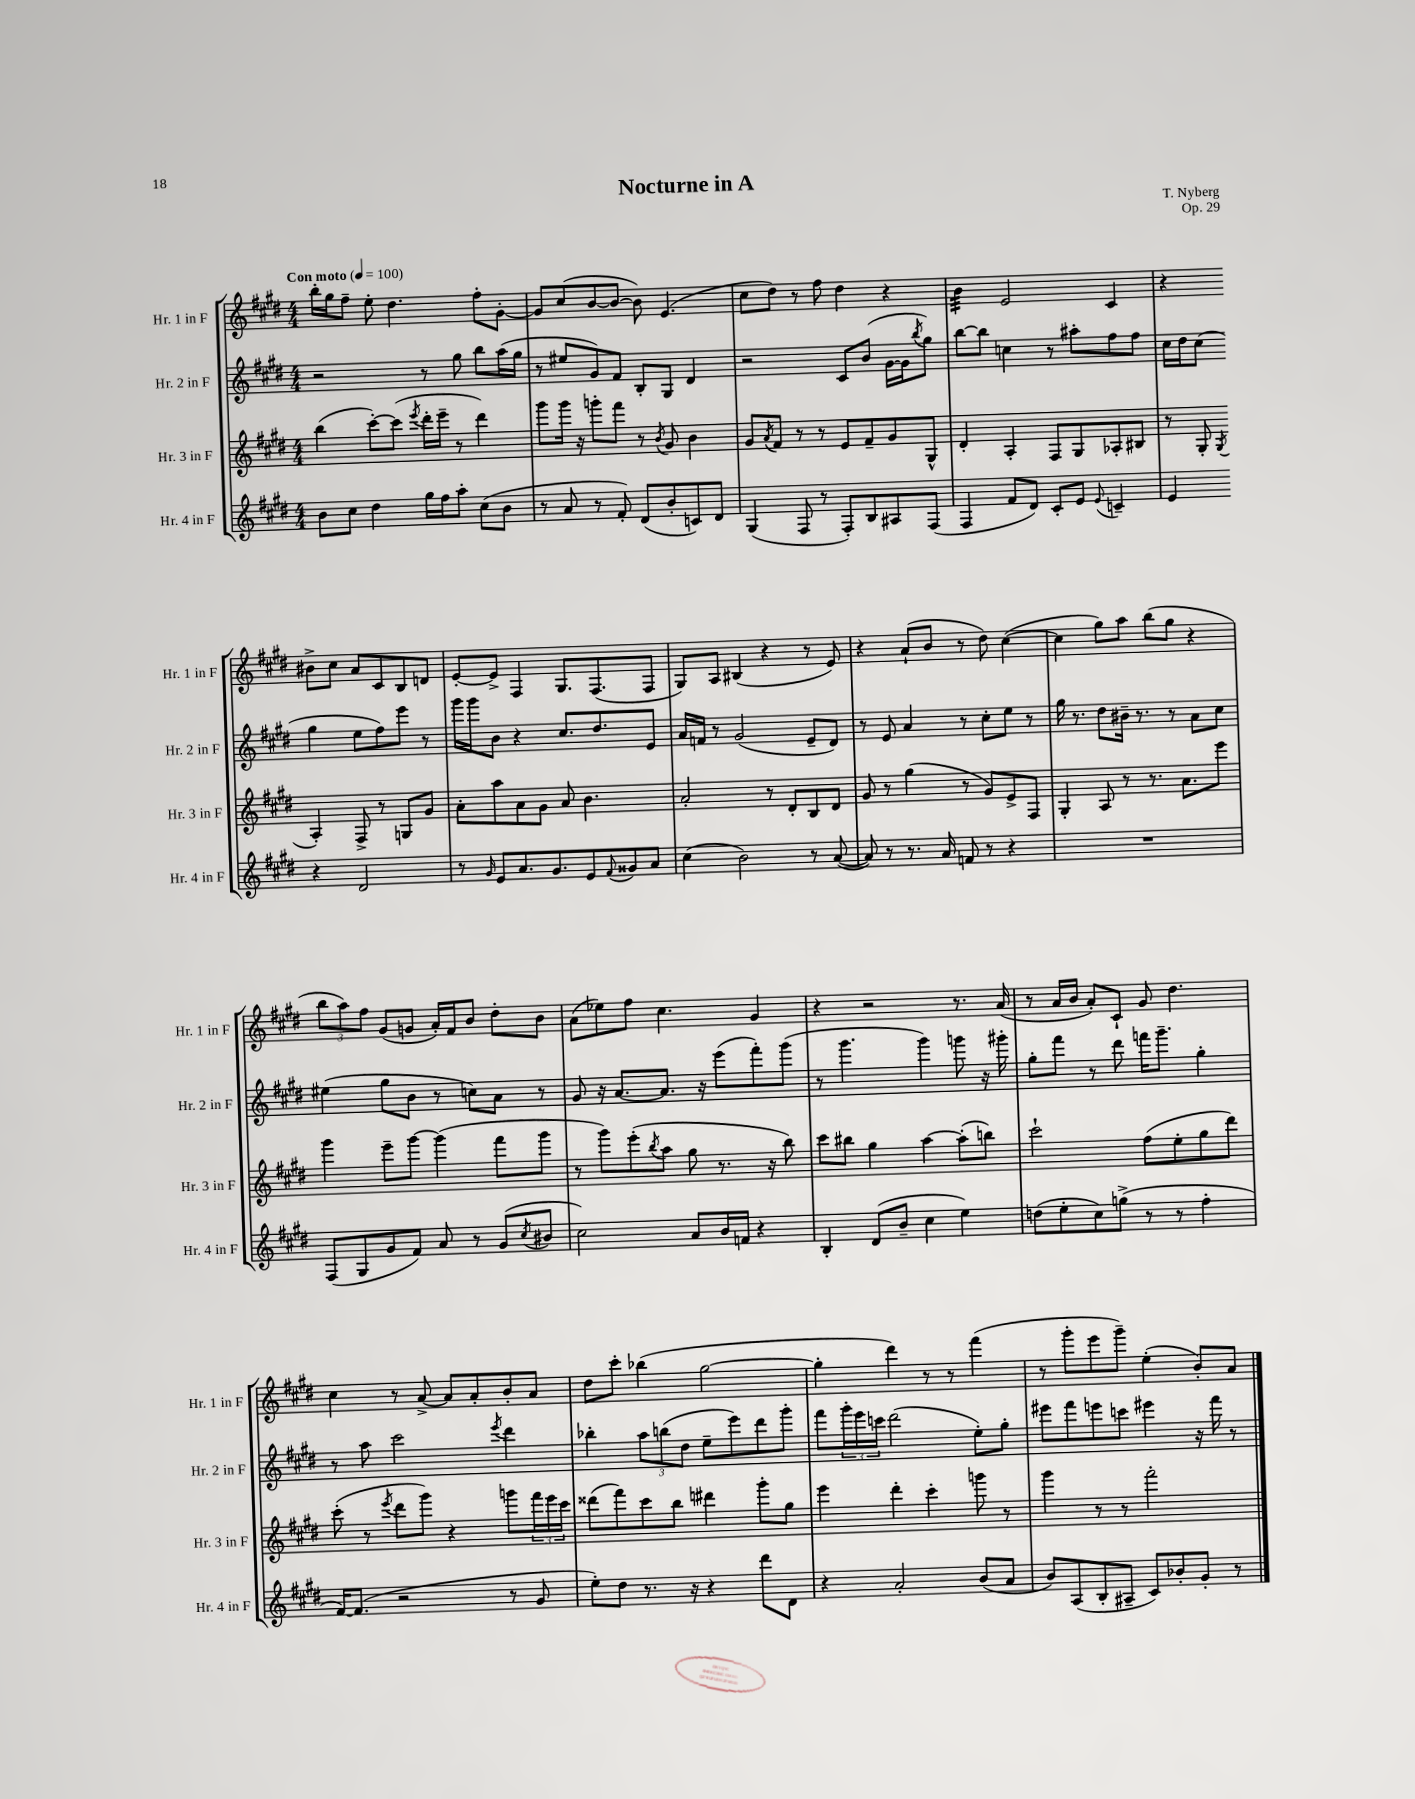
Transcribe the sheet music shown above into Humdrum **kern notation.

**kern	**kern	**kern	**kern
*part4	*part3	*part2	*part1
*staff4	*staff3	*staff2	*staff1
*I"Hr. 4 in F	*I"Hr. 3 in F	*I"Hr. 2 in F	*I"Hr. 1 in F
*I'Hr. 4 in F	*I'Hr. 3 in F	*I'Hr. 2 in F	*I'Hr. 1 in F
*clefG2	*clefG2	*clefG2	*clefG2
*k[f#c#g#d#]	*k[f#c#g#d#]	*k[f#c#g#d#]	*k[f#c#g#d#]
*M4/4	*M4/4	*M4/4	*M4/4
*MM100	*MM100	*MM100	*MM100
=1	=1	=1	=1
!	!	!	!LO:TX:a:B:t=Con moto
8b\L	(4bb\	2r	16bb'\LL
.	.	.	16gg#\J
8cc#\J	.	.	8ff#~\J
4dd#\	[8ccc#'\L)	.	8ee'\
.	(8ccc#\J]	.	4.dd#\
.	8qeee/	.	.
16gg#\LL	16ddd#'\LL	8r	.
16ff#\J	16eee~\JJ	.	.
8aa'\J	8r	8gg#\	.
(8cc#\L	4ddd#\)	8bb\L	8ff#'\L
8b\J	.	(16aa\L	[8g#'\J
.	.	16gg#\JJ	.
=2	=2	=2	=2
8r	8ggg#\L	8r	8g#/L]
8a/	16ggg#\Jk	8ee#X/L	(8cc#/
.	16r	.	.
8r	8gggn'\L	8g#/)	[8b/
8f#'/)	8fff#\J	8f#/J	8b/J_
(8d#/L	8r	8B'/L	8b\])
.	8qb/	.	.
8b'/	8g#/	8G#/J	(4.e/
8cn/)	4b\	4d#/	.
8d#/J	.	.	.
=3	=3	=3	=3
(4G#/	8g#/L	2r	8cc#\L
.	8qa/	.	.
.	8f#/J	.	8dd#\J)
8F#/	8r	.	8r
8r	8r	.	8ff#\
8F#'/L)	8e/L	8c#/L	4dd#\
8B/	8f#~/	(8b/J	.
8A#X/	8g#/	[16g#\LL	4r
.	.	16g#\J]	.
.	.	8qbb/	.
(8F#/J	8G#^^/J	8gg#\J)	.
=4	=4	=4	=4
*	*	*	*tremolo
4F#/	4d#'/	[8bb\L	32b\LLL
.	.	.	32b\
.	.	.	32b\
.	.	.	32b\
.	.	8bb\J]	32b\
.	.	.	32b\
.	.	.	32b\
.	.	.	32b\JJJ
*	*	*	*Xtremolo
8f#/L	4A'/	4ccn\	2e/
8d#/J)	.	.	.
8c#'/L	8F#/L	8r	.
8e/J	8G#/	8aa#X'\L	.
8qqe/	.	.	.
4cn~/	8A-X'/	8ff#\	4c#/
.	8B#X/J	8ff#\J	.
=5	=5	=5	=5
4e/	8r	16cc#\LL	4r
.	.	16dd#\J	.
.	8G#'/	(8cc#\J	.
.	8qG#/	.	.
4r	4A'/	4gg#\	8b#X^\L
.	.	.	8cc#\J
2d#/	8F#^/	8ee\L	8a/L
.	8r	8ff#\)	8c#/
.	8Gn/L	8eee\J	8B/
.	8g#/J	8r	8dn/J
!!LO:LB:g=z
=6	=6	=6	=6
8r	8a'\L	16ggg#\LL	[8e'/L
.	.	16ggg#\J	.
16qqg#/	.	.	.
8e/L	8aa\	8b\J	8e^/J]
8.a/	8a\	4r	4F#/
.	8g#\J	.	.
8.g#/	.	.	.
.	8a/	8.cc#/L	8.G#/L
8e/	4.b\	.	.
.	.	8.dd#/	(8.F#/
8qqf#/	.	.	.
8g##X/	.	.	.
8a/J	.	8e/J	8F#/J
=7	=7	=7	=7
(4cc#\	2a'/	16a/LL	8G#/L)
.	.	16fn/JJ	.
.	.	8r	8A/J
2b\)	.	(2g#/	(4B#X/
.	8r	.	4r
.	8d#'/L	.	.
8r	8B/	8e~/L	8r
([8a/	8d#/J	8d#/J)	8e/)
=8	=8	=8	=8
8a/])	8g#/	8r	4r
8r	8r	8e/	.
8.r	(4gg#\	4a/	(8a`/L
.	.	.	8b/J
16a/	.	.	.
8fn/	8r	8r	8r
8r	8g#/L)	8cc#'\L	8dd#\)
4r	8e^/	8ee\J	([4cc#\
.	8F#/J	8r	.
=9	=9	=9	=9
1r	4G#'/	16gg#\	4cc#\]
.	.	8.r	.
.	8A/	8dd#\L	8gg#\L)
.	8r	16b#X~\Jk	8aa\J
.	.	8.r	.
.	8.r	.	(8bb\L
.	.	8r	8gg#\J
.	8.a\L	.	.
.	.	8a\L	4r
.	8eee\J	8cc#\J	.
!!LO:LB:g=z
=10	=10	=10	=10
(8F#/L	4ggg#\	(4ee#X\	12bb\L
.	.	.	12aa\)
8G#/	.	.	.
.	.	.	12ff#\J
8g#/	8eee~\L	8gg#\L	(8g#/L
8f#/J)	[8ggg#\J	8b\J	8gn/J
8a/	(4ggg#\]	8r	16a'/LL)
.	.	.	16f#/J
8r	.	8ccn\L)	8b/J
(8g#/L	8fff#\L	8a\J	8dd#'\L
8qcc#/	.	.	.
8b#X/J	8ggg#\J	8r	8b\J
=11	=11	=11	=11
2cc#\)	8r	8g#/	(8a\L
.	8ggg#\L)	16r	8ee-X\)
.	.	[8.a/L	.
.	(8eee'\	.	8ff#\J
.	8qbb/	.	.
.	8aa\J	8.a/J]	4.cc#\
8a/L	8gg#\	.	.
.	.	16r	.
16b/L	8.r	(8eee\L	.
16fn/JJ	.	.	.
4r	.	8fff#'\)	4g#/
.	16r	.	.
.	8bb\)	(8ggg#\J	.
=12	=12	=12	=12
4B'/	8ccc#\L	8r	4r
.	8bb#X\J	4.ggg#\	.
(8d#/L	4gg#\	.	2r
8b~/J	.	.	.
4cc#\	[4aa\	4ggg#\)	.
4ee\)	(8aa'\L]	8gggn\	8.r
.	8bbn\J)	16r	.
.	.	16ggg#X'\	(16a/
=13	=13	=13	=13
(8ddn\L	2ccc#`\	8gg#'\L	8r
8ee'\	.	8fff#\J	16a/LL
.	.	.	16b/JJ
8cc#\)	.	8r	8a'/L)
(8ggn^\J	.	8ddd#\	8c#`/J
8r	(8ff#\L	16fffn\KL	8g#/
.	.	8.ggg#~\J	.
8r	8ee'\	.	4.dd#\
4ff#'\	8gg#\	4gg#'\	.
.	8ddd#\J)	.	.
!!LO:LB:g=z
=14	=14	=14	=14
[16f#/KL)	(8ccc#'\	8r	4cc#\
(8.f#/J]	.	.	.
.	8r	8aa\	.
.	8qeee/	.	.
2r	8ddd#\L	2ccc#\	8r
.	8ggg#\J)	.	[8a^/
.	4r	.	8a/L]
.	.	.	8a'/
.	.	8qeee/	.
8r	8gggn\L	4ddd#\	8b'/
8g#/	24fff#\L	.	8a/J
.	24eee\	.	.
.	24ccc#\JJ	.	.
=15	=15	=15	=15
8ee'\L)	(8ddd##X\L	4bb-X'\	8dd#\L
8dd#\J	8fff#\)	.	8ccc#'\J
8.r	8ccc#\	12aa\L	(4bb-X\
.	.	(12bbn\	.
.	8bb\J	.	.
.	.	12dd#\J	.
16r	.	.	.
4r	4ddd#X\	8ee~\L	[2gg#\
.	.	8eee\)	.
8ddd#\L	8ggg#'\L	8ddd#\	.
8d#\J	8gg#\J	8ggg#'\J	.
=16	=16	=16	=16
4r	4eee\	8fff#\L	4gg#'\]
.	.	24ggg#'\L	.
.	.	24eee\	.
.	.	24cccn\JJ	.
2a'/	4ddd#'\	(2ddd#\	4ddd#\)
.	4ccc#'\	.	8r
.	.	.	8r
(8b/L	8gggn\	8ee'\L)	(4fff#\
8a/J	8r	8gg#'\J	.
=17	=17	=17	=17
8b/L)	4ggg#\	8eee#X\L	8r
(8A/	.	8fff#\	8ggg#'\L
8B'/	8r	8eeen\	8eee\
8A#X~/J	8r	8cccn\J	8ggg#~\J)
8c#/L)	2fff#'\	4eee#X\	(4ee'\
8b-X'/	.	.	.
8g#'/J	.	16r	8b'/L)
.	.	16fff#\	.
8r	.	8r	8a/J
==	==	==	==
*-	*-	*-	*-
